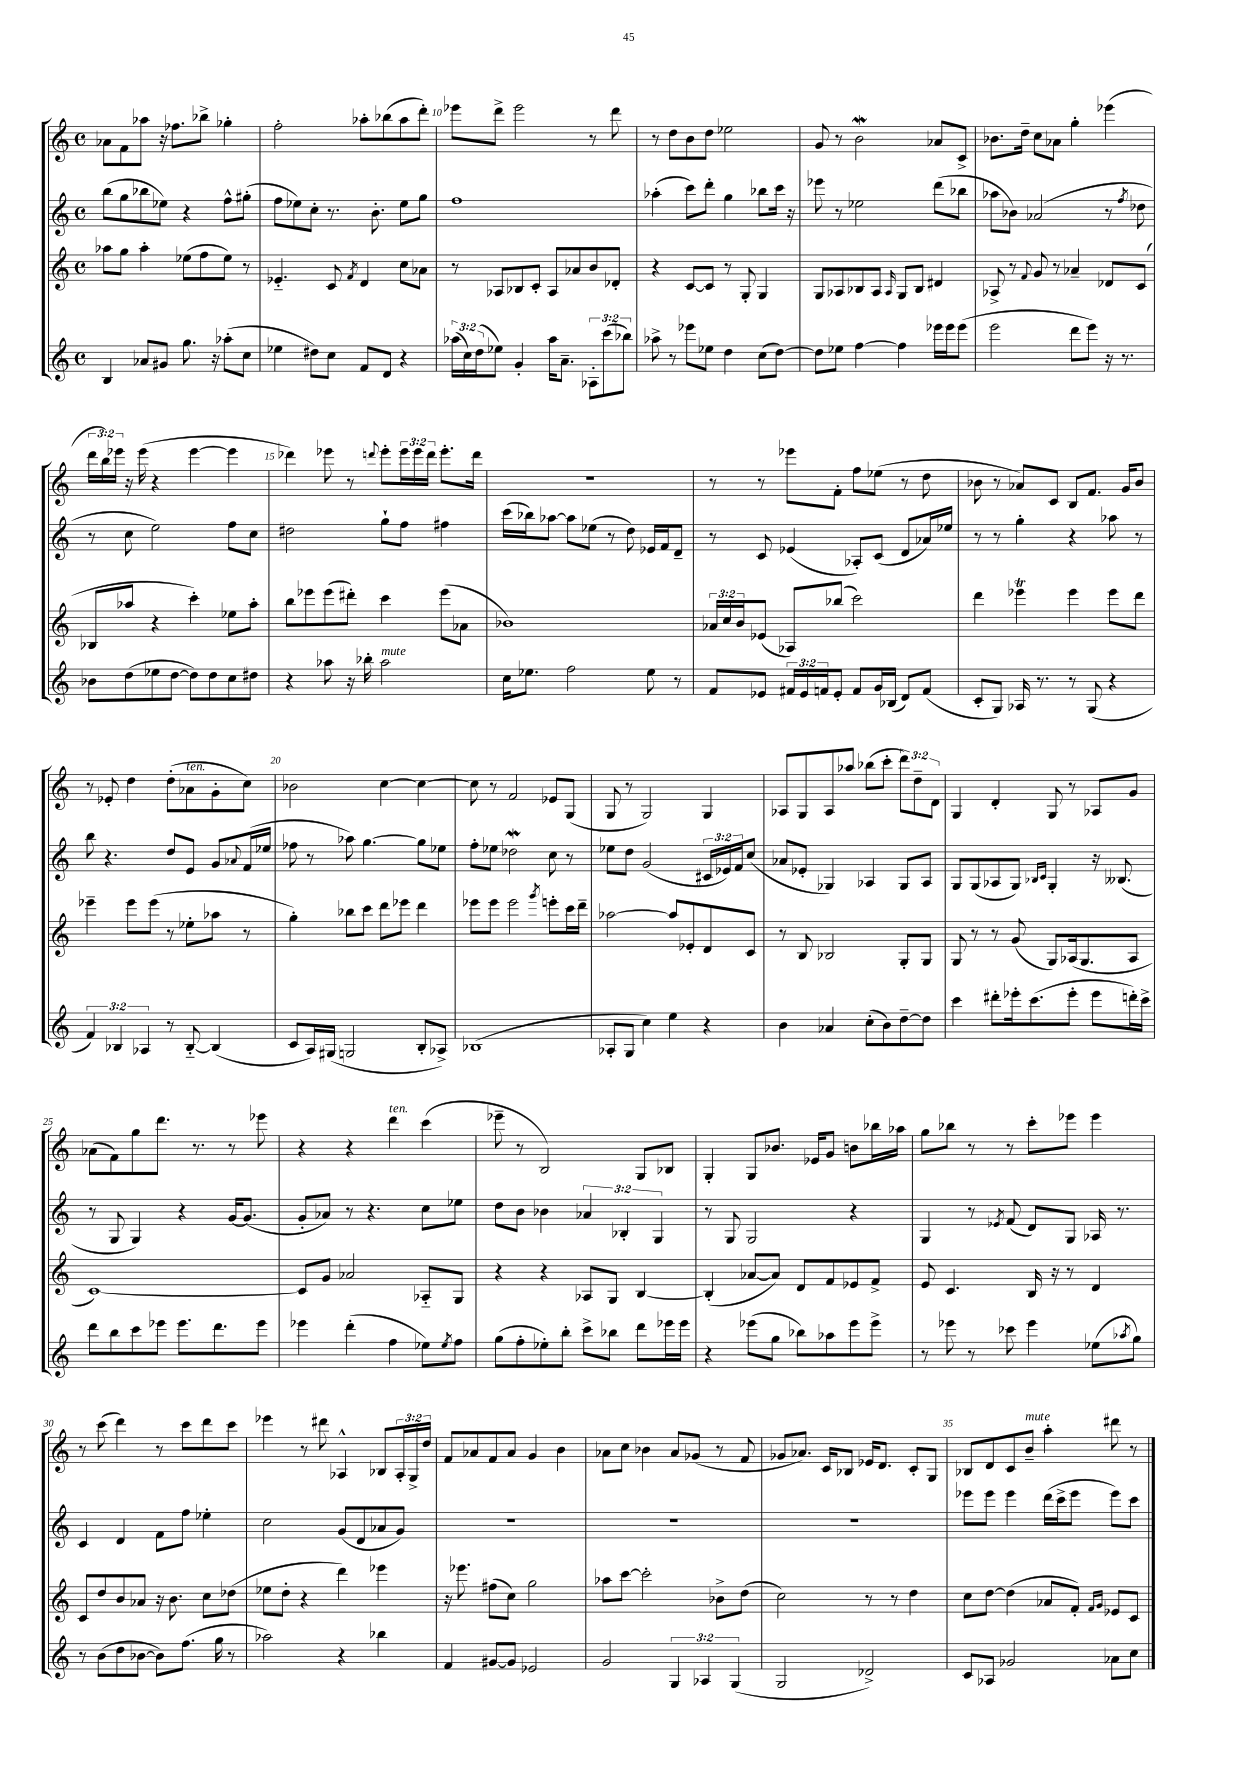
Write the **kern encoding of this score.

**kern	**kern	**kern	**kern
*staff4	*staff3	*staff2	*staff1
*clefG2	*clefG2	*clefG2	*clefG2
*k[]	*k[]	*k[]	*k[]
*M4/4	*M4/4	*M4/4	*M4/4
*met(c)	*met(c)	*met(c)	*met(c)
4B	8aa-	(8bb	8a-
.	8gg	8gg	8f
8a-	4aa-'	8bb-	8aa-
8g#	.	8ee-)	16r
.	.	.	8.ff-
8.gg	(8ee-	4r	.
.	8ff	.	8bb-^
16r	.	.	.
(8aa-'	8ee-)	8ff^^	4gg-'
8cc	8r	(8gg#'	.
=	=	=	=
4ee-	4.e-'~	8ff	2ff'
.	.	8ee-)	.
8dd#)	.	8cc'	.
8cc	8c	8.r	.
.	8qf	.	.
8f	4d	.	8aa-'
.	.	8.b'	.
8d	.	.	(8bb-
4r	8cc	8ee-	8aa-
.	8a-	8gg	8ddd')
=	=	=	=
(24aa-	8r	1ff	8eee-
24cc)	.	.	.
(24dd	.	.	.
8ee-)	8A-	.	8ddd^
4g'	8B-	.	2eee-
.	8c'	.	.
16aa-	8A-	.	.
8.a~	.	.	.
.	8a-	.	.
12A-'	8b	.	8r
(12ccc	.	.	.
.	8d-'	.	8ddd
12bb-)	.	.	.
=	=	=	=
8aa-^	4r	(4aa-'	8r
8r	.	.	8dd
8eee-	[8c	8ccc)	8b
8ee-	8c]	8ddd'	8dd
4dd	8r	4gg	2ee-
.	8G'	.	.
(8cc	4G	8bb-	.
[8dd)	.	16ccc	.
.	.	16r	.
=	=	=	=
8dd]	8G	8eee-	8g
8ee-	8A-	8r	8r
[4ff	8B-	2ee-	2b
.	8A-	.	.
.	16qqA-	.	.
4ff]	8G	.	.
.	8B-	.	.
16eee-	4d#	(8ddd	8a-
16eee-	.	.	.
(8eee-	.	8bb-	8c^
=	=	=	=
2eee	8A-^	8aa-	8.b-
.	8r	8b-)	.
.	.	.	16dd~
.	8qqf	.	.
.	8g	(2a-	8cc
.	8r	.	8a-
8ddd	4a-~	.	4gg'
8eee)	.	.	.
16r	8d-	8r	(4eee-
8.r	.	.	.
.	.	8qff	.
.	(8c	8dd-	.
=	=	=	=
8b-	8B-	8r	24ddd
.	.	.	24bb)
.	.	.	24eee-
(8dd	8aa-	8cc	16r
.	.	.	(16eee-
8ee-	4r	2ee)	4r
[8dd	.	.	.
8dd])	4ccc')	.	[4eee-
8dd	.	.	.
8cc	8ee-	8ff	4eee-]
8dd#	8aa-'	8cc	.
=	=	=	=
4r	8bb	2dd#	4ddd-)
.	8eee-	.	.
8aa-	(8eee-	.	8eee-
16r	8ddd#')	.	8r
16bb-'	.	.	.
.	.	.	8qqddd
2aa-	4ccc	8gg`	8eee-'
.	.	8ff	24eee-
.	.	.	24eee-
.	.	.	24ddd
.	(8eee-	4ff#	8.eee-'
.	8a-	.	.
.	.	.	16ddd
=	=	=	=
16cc	1b-)	(16ccc	1r
8.ee-	.	16bb-)	.
.	.	[8aa-	.
2ff	.	8aa-]	.
.	.	(8ee-	.
.	.	8r	.
.	.	8dd)	.
8ee-	.	16e-	.
.	.	16f	.
8r	.	8d~	.
=	=	=	=
8f	24a-	8r	8r
.	24cc	.	.
.	24b	.	.
8e-	(8e-	8c	8r
24f#	8A-)	(4e-	8eee-
24e-	.	.	.
24f	.	.	.
8e-'	(8bb-	.	8f'
8f	2ccc)	8A-')	8ff
16g	.	(8c	(8ee-
(16B-	.	.	.
8d)	.	8d	8r
(8f	.	16a-)	8dd
.	.	16ee-	.
=	=	=	=
8c'	4ddd	8r	8b-
8G)	.	8r	8r
16A-	4eee-	4gg'	8a-)
8.r	.	.	.
.	.	.	8c
8r	4eee-	4r	8B
(8G	.	.	8.f
4r	8eee-	8aa-	.
.	.	.	16g
.	8ddd	8r	8b-
=	=	=	=
6f)	4eee-~	8bb	8r
.	.	4.r	8e-'
6B-	.	.	.
.	8eee-	.	4dd
6A-	.	.	.
.	(8eee-	.	.
8r	8r	8dd	(8dd'
[8B-'~	8ee-'	8e	8a-
(4B-]	8aa-	8g	8g'
.	.	8qqa-	.
.	8r	(16f	8cc)
.	.	16ee-	.
=	=	=	=
8c	4gg')	8ff-	2b-
16A)	.	8r	.
(16G#	.	.	.
2G	8bb-	8aa-)	.
.	8ccc	[4.gg	.
.	8ddd	.	[4cc
.	8eee-	.	.
8B'	4ddd	8gg]	4cc_
8A-^)	.	8ee-	.
=	=	=	=
(1B-	8eee-	8ff'	8cc]
.	8eee-	8ee-	8r
.	2eee-	2dd-	2f
.	8qggg	.	.
.	8eee'	8cc	8e-
.	16ccc	8r	(8G
.	16ddd~	.	.
=	=	=	=
8A-'	[2aa-	8ee-	8G
8G	.	8dd	8r
4cc)	.	(2g	2G)
4ee	8aa-]	.	.
.	8e-'	.	.
4r	8d	24c#	4G
.	.	24e-)	.
.	.	24f	.
.	8c	(8cc	.
=	=	=	=
4b	8r	8a-	8A-
.	8B	8e-'	8G
4a-	2B-	4G-)	8A-
.	.	.	8aa-
(8cc'	.	4A-	(8bb-
8b)	.	.	8ccc'
[8dd~	8G'	8G-	12ddd)
.	.	.	12dd~
8dd]	8G	8A-	.
.	.	.	12d
=	=	=	=
4ccc	8G	8G	4G
.	8r	(8G	.
8ddd#'	8r	8A-	4d'
16eee-'	(8g	8G)	.
(8.ccc	.	.	.
.	.	16qqB-	.
.	.	16qqc	.
.	8G)	4G'	8G
8eee-'	(16A-	.	8r
.	8.G	.	.
8eee-	.	16r	8A-
.	.	(8.B--	.
16ddd')	8A-	.	8g
16ccc^	.	.	.
=	=	=	=
8ddd	[1c)	8r	(8a-
8bb	.	8G	8f)
8ccc	.	4G)	8gg
8eee-	.	.	8.ddd
8.eee-	.	4r	.
.	.	.	8.r
8.ddd	.	.	.
.	.	[16g	8r
.	.	(8.g]	.
8eee-	.	.	8eee-
=	=	=	=
4eee-	8c]	8g'	4r
.	8g	8a-)	.
(4ddd'	2a-	8r	4r
.	.	4.r	.
4ff	.	.	4ddd
8ee-)	8A-'~	8cc	(4ccc
8qee-	.	.	.
8ff	8G	8ee-	.
=	=	=	=
(8gg	4r	8dd	8eee-~
8ff'	.	8b	8r
8ee-')	4r	4b-	2B)
8bb'	.	.	.
8ccc^	8A-	6a-	.
8bb-	8G	.	.
.	.	6B-'	.
8ddd	[4B	.	8G
.	.	6G	.
16eee-	.	.	8B-
16eee-	.	.	.
=	=	=	=
4r	(4B']	8r	4G'
.	.	8G	.
(8eee-	[8a-	2G	8G
8gg	8a-])	.	8.b-
8bb-)	8d	.	.
.	.	.	16e-
8aa-	8f	.	8g
8eee-	8e-	4r	8b
8eee-^	8f^	.	16bb-
.	.	.	16aa-
=	=	=	=
8r	8e	4G	8gg
8eee-	4.c	.	8bb-
8r	.	8r	8r
.	.	8qe-	.
8ccc-	.	(8f	8r
4eee-	16B	8d)	8ccc'
.	16r	.	.
.	8r	8G	8eee-
(8ee-	4d	16A-	4eee-
.	.	8.r	.
8qaa-	.	.	.
8gg)	.	.	.
=	=	=	=
8r	8c	4c	8r
(8b	8dd	.	(8ccc
8dd	8b	4d	4ddd)
[8b-	8a-	.	.
8b-])	16r	8f	8r
.	8.b	.	.
(8.ff	.	8ff	8ccc
.	8cc	4ee-'	8ddd
16gg	.	.	.
8r	(8dd-	.	8ccc
=	=	=	=
2aa-)	8ee-	2cc	4eee-
.	8dd'	.	.
.	4r	.	8r
.	.	.	8ddd#
4r	4ddd)	(8g	4A-^^
.	.	8d	.
4bb-	4eee-	8a-	8B-
.	.	8g)	24A-'
.	.	.	24G^
.	.	.	24dd
=	=	=	=
4f	16r	1r	8f
.	8.eee-	.	.
.	.	.	8a-
[8g#	(8ff#	.	8f
8g#]	8cc)	.	8a-
2e-	2gg	.	4g
.	.	.	4b
=	=	=	=
2g	8aa-	1r	8a-
.	[8ccc	.	8cc
.	2ccc']	.	4b-
6G	.	.	8a-
.	.	.	(8g-
6A-	.	.	.
.	8b-^	.	8r
(6G	.	.	.
.	(8dd	.	8f
=	=	=	=
2G	2cc)	1r	8g-
.	.	.	8.a-)
.	.	.	16c
.	.	.	8B-
2d-^)	8r	.	16e-
.	.	.	8.d
.	8r	.	.
.	4dd	.	8c'
.	.	.	8G
=	=	=	=
8c	8cc	8eee-	8B-
8A-	[8dd	8eee-	8d
2g-	(4dd]	4eee-	8c
.	.	.	8b~
.	8a-	(16ddd	4aa'
.	.	16ccc^	.
.	8f')	8eee-	.
.	16qqf	.	.
.	16qqg	.	.
8a-	8e-	8eee-)	8ddd#
8cc	8c	8ccc	8r
==	==	==	==
*-	*-	*-	*-
